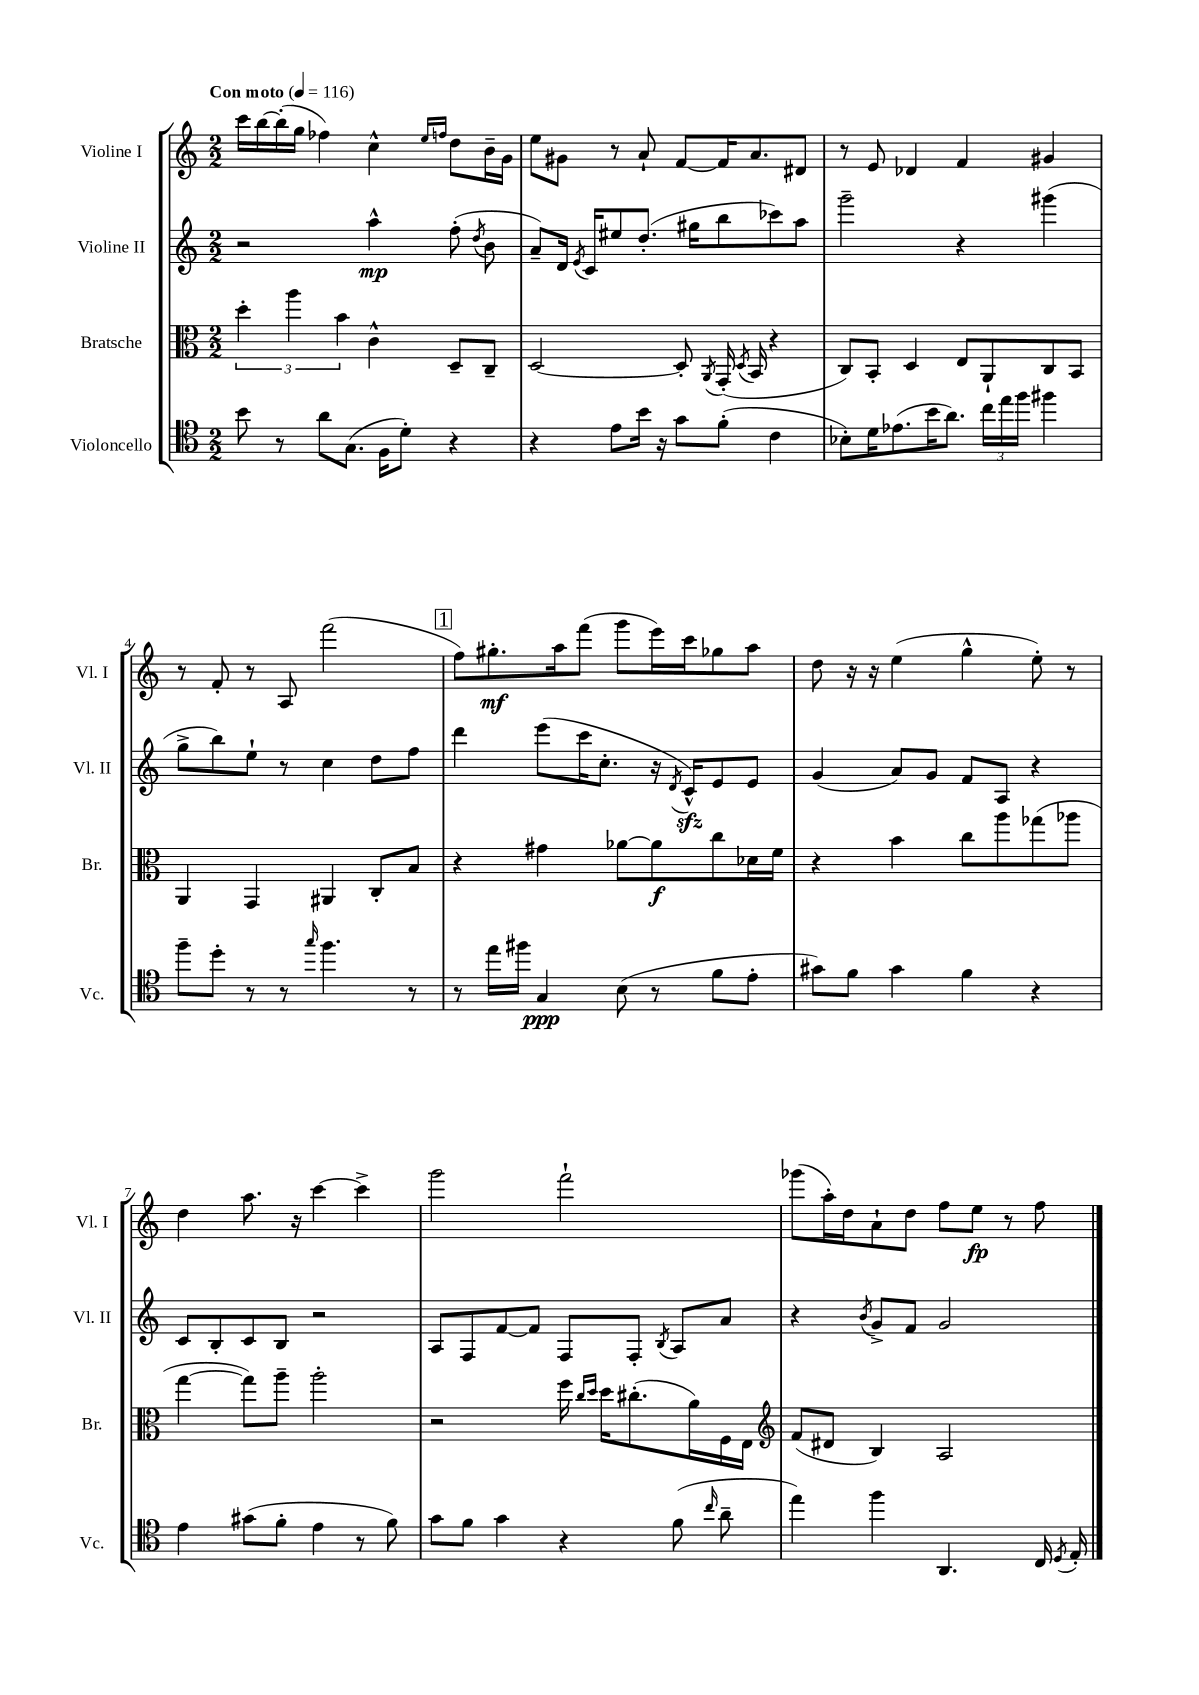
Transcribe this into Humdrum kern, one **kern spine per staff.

**kern	**kern	**kern	**kern
*staff4	*staff3	*staff2	*staff1
*clefC4	*clefC3	*clefG2	*clefG2
*k[]	*k[]	*k[]	*k[]
*M2/2	*M2/2	*M2/2	*M2/2
*MM116	*MM116	*MM116	*MM116
8b	6dd'	2r	16ccc
.	.	.	[16bb
8r	.	.	(16bb']
.	6aa	.	.
.	.	.	16gg
8a	.	.	4ff-)
.	6b	.	.
(8.G	.	.	.
.	4c^^	4aa^^	4cc^^
16F	.	.	.
8d')	.	.	.
.	.	.	16qqee
.	.	.	16qqff
4r	8D~	(8ff'	8dd
.	.	8qdd	.
.	8C~	8b	16b~
.	.	.	16g
=	=	=	=
4r	[2D	8a~)	8ee
.	.	16d	8g#
.	.	8qe	.
.	.	16c	.
8e	.	8ee#	8r
16b	.	(8.dd'	8a`
16r	.	.	.
8g	8D']	.	[8f
.	.	16gg#	.
.	8qAA	.	.
(8f'	(16GG'	8bb	16f]
.	8qD	.	.
.	16BB	.	8.a
4c	4r	8ccc-)	.
.	.	8aa	8d#
=	=	=	=
8B-')	8C)	2ggg~	8r
16d	8BB'	.	8e
(8.e-	.	.	.
.	4D	.	4d-
16b	.	.	.
8.a)	.	.	.
.	8E	4r	4f
24cc	8AA`	.	.
24ee	.	.	.
24ff	.	.	.
4ff#	8C	(4ggg#	4g#
.	8BB	.	.
=	=	=	=
8ff~	4AA	8gg^	8r
8dd'	.	8bb)	8f'
8r	4GG	8ee`	8r
8r	.	8r	8A
16qqgg	.	.	.
4.ff	4AA#	4cc	(2fff
.	8C'	8dd	.
8r	8B	8ff	.
=	=	=	=
8r	4r	4ddd	8ff)
16ee	.	.	8.gg#'
16ff#	.	.	.
4G	4g#	(8eee	.
.	.	.	16aa
.	.	16ccc	(8fff
.	.	8.cc'	.
(8B	[8a-	.	8ggg
8r	8a-]	16r	16eee)
.	.	8qd	.
.	.	16c^^)	16ccc
8f	8cc	8e	8gg-
8e'	16d-	8e	8aa
.	16f	.	.
=	=	=	=
8g#)	4r	(4g	8dd
8f	.	.	16r
.	.	.	16r
4g#	4b	8a)	(4ee
.	.	8g	.
4f	8cc	8f	4gg^^
.	8aa	8A	.
4r	(8gg-	4r	8ee')
.	8aa-	.	8r
=	=	=	=
4e	[4gg	8c	4dd
.	.	8B'	.
(8g#	8gg])	8c	8.aa
8f'	8aa~	8B	.
.	.	.	16r
4e	2aa'	2r	[4ccc
8r	.	.	4ccc^]
8f)	.	.	.
=	=	=	=
8g	2r	8A	2ggg
8f	.	8F	.
4g	.	[8f	.
.	.	8f]	.
4r	16ff	8F	2fff`
.	16qqcc	.	.
.	16qqdd	.	.
.	16dd	.	.
.	(8.cc#'	8F'	.
.	.	8qB	.
(8f	.	8A	.
.	16a)	.	.
16qqcc	.	.	.
8a~	16F	8a	.
.	16E	.	.
=	=	=	=
*	*clefG2	*	*
4ee)	(8f	4r	(8ggg-
.	8d#	.	16aa')
.	.	.	16dd
.	.	8qb	.
4ff	4B)	8g^	8a`
.	.	8f	8dd
4.AA	2A	2g	8ff
.	.	.	8ee
.	.	.	8r
16C	.	.	8ff
8qD	.	.	.
16E'	.	.	.
==	==	==	==
*-	*-	*-	*-
